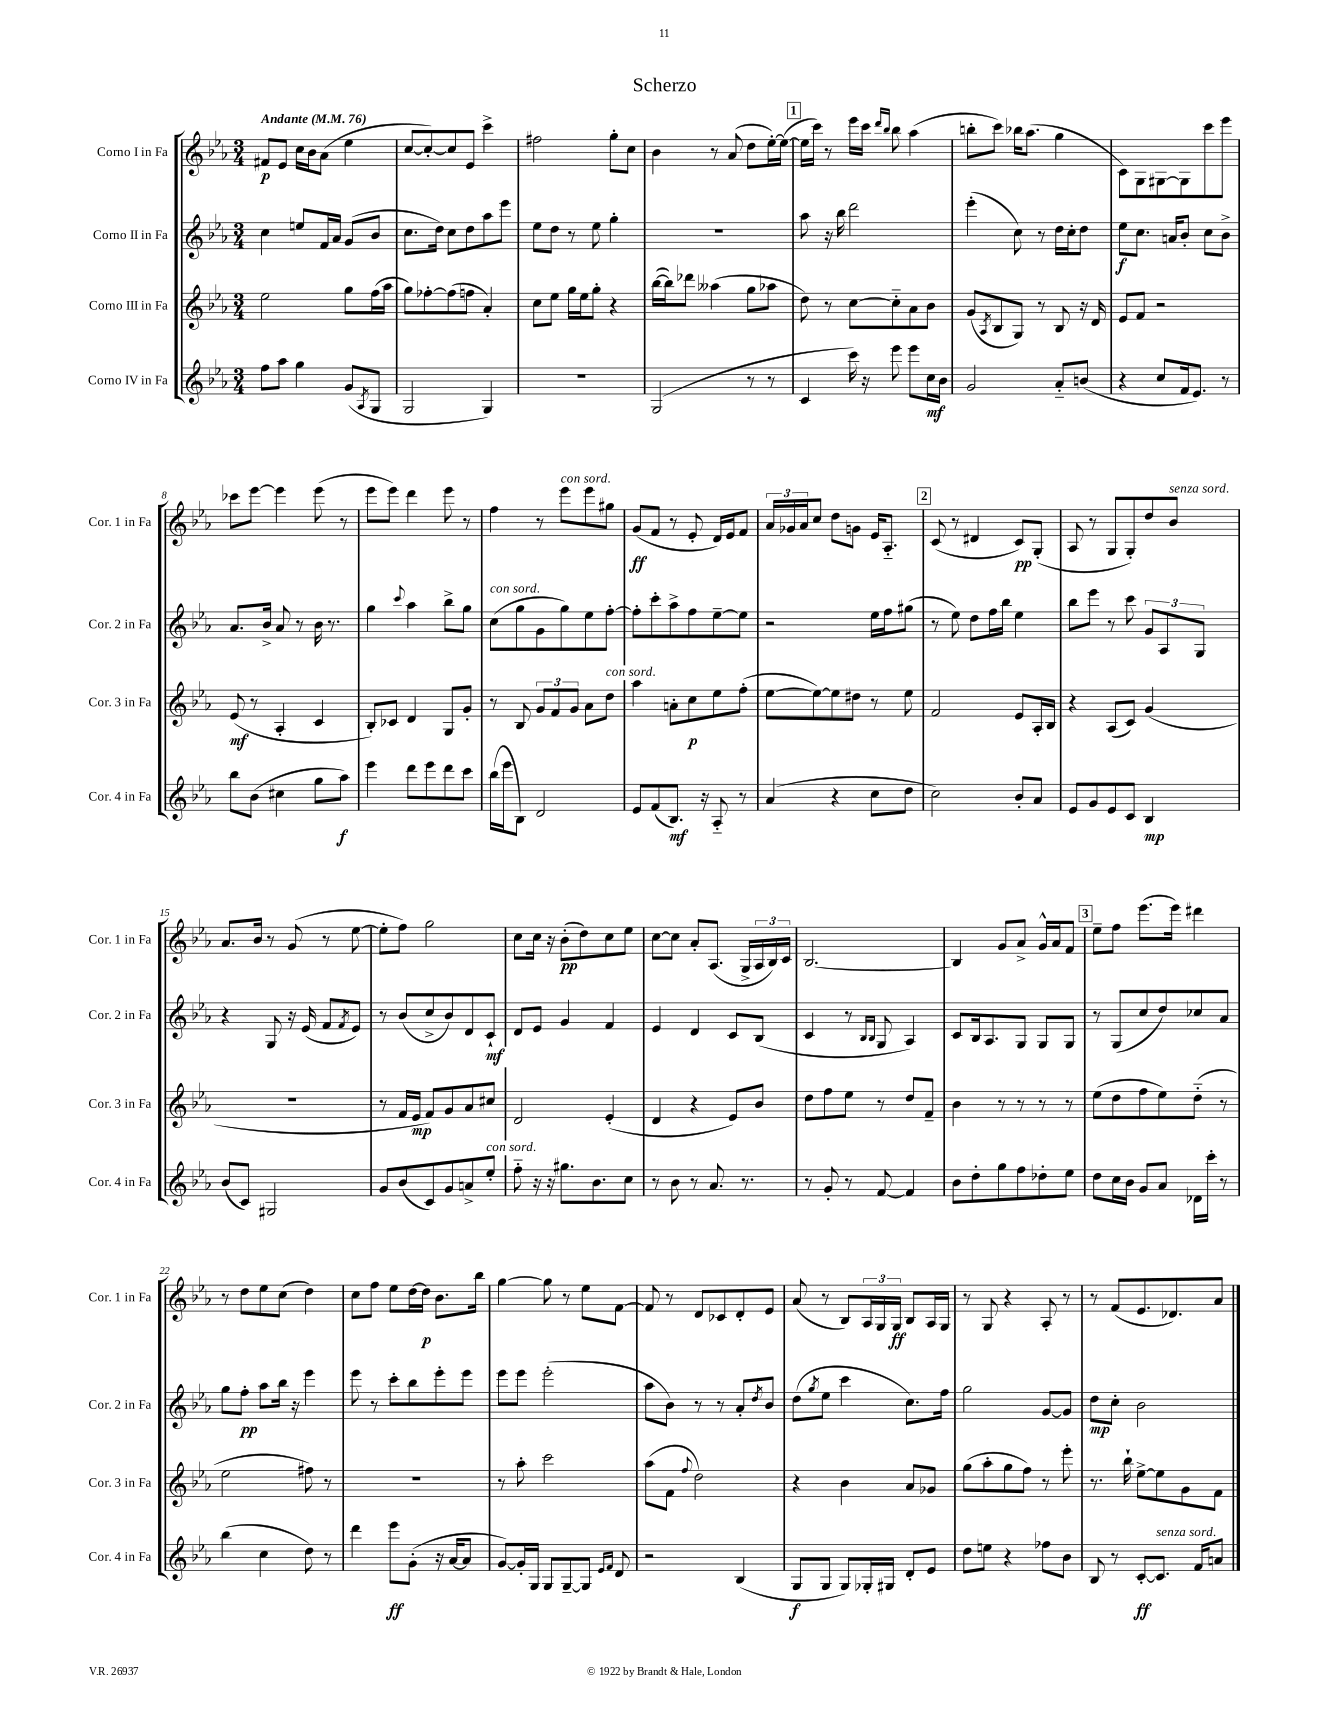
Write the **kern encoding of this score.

**kern	**kern	**kern	**kern
*staff4	*staff3	*staff2	*staff1
*clefG2	*clefG2	*clefG2	*clefG2
*k[b-e-a-]	*k[b-e-a-]	*k[b-e-a-]	*k[b-e-a-]
*M3/4	*M3/4	*M3/4	*M3/4
*MM76	*MM76	*MM76	*MM76
8ff\L	2ee-\	4cc\	8f#/L
8aa-\J	.	.	8e-/J
4gg\	.	8ee/L	16cc\LL
.	.	.	16b-\J
.	.	16f/L	(8a-\J
.	.	16a-/JJ	.
(8g/L	8gg\L	(8g/L	4ee-\
8qA-/	.	.	.
8G/J	(16ff\L	8b-/J	.
.	16aa-\JJ	.	.
=	=	=	=
2G/	8gg\L)	8.cc\L	[8cc/L
.	[8ff-'\	.	8cc'/_)
.	.	16dd\Jk)	.
.	(8ff-\]	8cc\L	8cc/]
.	8ff\J	8dd\	8e-/J
4G/)	4a-'/)	8aa-\	4ccc^\
.	.	8eee-\J	.
=	=	=	=
2.r	8cc\L	8ee-\L	2ff#\
.	8ee-\J	8dd\J	.
.	16gg\LL	8r	.
.	16ee-\J	.	.
.	8gg'\J	8ee-\	.
.	4r	4gg'\	8gg'\L
.	.	.	8cc\J
=	=	=	=
(2G/	([16bb-\LL	2.r	4b-\
.	16bb-\]J)	.	.
.	8ddd-\J	.	.
.	(4aa--\	.	8r
.	.	.	(8a-/
8r	8gg\L	.	8dd\L
8r	8aa-\J	.	[16ee-'\L)
.	.	.	(16ee-\_JJ
=	=	=	=
4c/	8dd\)	8aa-\	16ee-\]LL
.	.	.	16ccc\JJ)
.	8r	16r	8r
.	.	16bb-\	.
16ccc\)	[8cc\L	2ddd\	16eee-\LL
16r	.	.	16ccc\JJ
.	.	.	16qqddd/LL
.	.	.	16qqbb-/JJ
8eee-\	8cc'~\]	.	8bb-\
8eee-\L	8a-\	.	(4aa-\
16cc\L	8b-\J	.	.
16b-\JJ	.	.	.
=	=	=	=
2g/	(8g/L	(4eee-'\	8bb'\L
.	8qA-/	.	.
.	8B-/	.	8ccc\J)
.	8G/J)	8cc\)	16bb-\LK
.	.	.	(8.aa-\J
.	8r	8r	.
8a-'~/L	8B-/	16dd\LL	4gg\
.	.	16cc'\J	.
(8b/J	16r	8dd\J	.
.	16d/	.	.
=	=	=	=
4r	8e-/L	8ee-\L	8c\L)
.	8f/J	8.cc\J	8G\
8cc/L	2r	.	[8G#\
.	.	16a/LK	.
16f/k	.	8b-'/J	8G#\]
8.e-/J)	.	.	.
.	.	8cc\L	8ccc\
8r	.	8b-^\J	8eee-\J
=	=	=	=
8bb-\L	(8e-/	8.a-/L	8ccc-\L
(8b-\J	8r	.	[8eee-\J
.	.	16b-^/Jk	.
4cc#\	4A-'/	8a-/	4eee-\]
.	.	8r	.
8gg\L	4c/	16b-\	(8eee-\
.	.	8.r	.
8aa-\J)	.	.	8r
=	=	=	=
4eee-\	8B-'/L)	4gg\	8eee-\L
.	8c-/J	.	8eee-\J)
.	.	8qqccc/	.
8ddd\L	4d/	4aa-\	4ddd\
8eee-\	.	.	.
8ddd\	8G/L	8bb-^\L	8eee-\
8ccc\J	8g'/J	8gg\J	8r
=	=	=	=
(16bb-\LL	8r	(8cc\L	4ff\
16eee-\J	.	.	.
8B-\J)	8B-/	8gg\	.
2d/	12g/L	8g\	8r
.	12f/	.	.
.	.	8gg\)	8eee-\L
.	12g/J	.	.
.	8a-\L	8ee-\	8eee-\
.	8dd\J	[8ff'\J	8gg#\J
=	=	=	=
8e-/L	4aa-\	8ff'\]L	(8g/L
(8f/	.	8ccc'\	8f/J
8.B-/J)	8a'\L	8aa-^\	8r
.	8cc\	8ff\	8e-'/
16r	.	.	.
8A-'~/	8ee-\	[8ee-~\	16d/LL)
.	.	.	16e-/J
8r	(8ff'\J	8ee-\]J	8f/J
=	=	=	=
(4a-/	[8ee-\L	2r	24a-/LL
.	.	.	24g-/
.	.	.	24a-/J
.	8ee-\_)	.	8cc/J
4r	8ee-\]	.	8dd\L
.	8dd#\J	.	8g\J
8cc\L	8r	16ee-\LL	16e-/LK
.	.	16ff\J	8.A-'~/J
8dd\J	8ee-\	(8gg#\J	.
=	=	=	=
2cc\)	2f/	8r	(8c/
.	.	8ee-\)	8r
.	.	8dd\L	4d#/
.	.	16ff\L	.
.	.	16bb-\JJ	.
8b-'/L	8e-/L	4ee-\	8c/L)
8a-/J	16A-'/L	.	(8G'/J
.	16B-/JJ	.	.
=	=	=	=
8e-/L	4r	8bb-\L	8A-/
8g/	.	8eee-\J	8r
8e-/	(8A-/L	8r	8G/L
8c/J	8c/J)	8ccc\	8G'/)
4B-/	(4g/	12g/L	8dd/
.	.	12A-/	.
.	.	.	8b-/J
.	.	12G/J	.
=	=	=	=
(8b-/L	2.r	4r	8.a-/L
8c/J)	.	.	.
.	.	.	16b-/Jk
2G#/	.	8G/	8r
.	.	16r	(8g/
.	.	(16e-/	.
.	.	8f/L	8r
.	.	8qf/	.
.	.	8e-/J)	[8ee-\
=	=	=	=
8g/L	8r	8r	8ee-'\]L
(8b-/	16f/LL	(8b-/L	8ff\J)
.	16e-/JJ	.	.
8c/)	8f/L)	8cc^/	2gg\
8g/	8g/	8b-/)	.
8a^/	8a-/	8d/	.
8ee-'/J	8cc#/J	8c`/J	.
=	=	=	=
8ff'~\	2d/	8d/L	8cc\L
16r	.	8e-/J	16cc\Jk
16r	.	.	16r
8.gg#\L	.	4g/	(8b-'\L
.	.	.	8dd\)
8.b-\	.	.	.
.	(4e-'/	4f/	8cc\
8cc\J	.	.	8ee-\J
=	=	=	=
8r	4d/	4e-/	[8cc\L
8b-\	.	.	8cc\]J
8r	4r	4d/	8a-'/L
8.a-/	.	.	(8.A-/J
.	8e-/L)	8c/L	.
8.r	.	.	16G^/LL
.	8b-/J	(8B-/J	24A-/
.	.	.	24B-/)
.	.	.	24c/JJ
=	=	=	=
8r	8dd\L	4c/	[2.B-/
8g'/	8ff\	.	.
8r	8ee-\J	8r	.
.	.	16qqB-/LL	.
.	.	16qqB-/JJ	.
[8f/	8r	8G/	.
4f/]	8dd/L	4A-/)	.
.	8f~/J	.	.
=	=	=	=
8b-\L	4b-\	8c/L	4B-/]
8dd'\	.	16B-/k	.
.	.	8.A-/	.
8gg\	8r	.	8g/L
8ff\	8r	8G/J	8a-^/J
8dd-'\	8r	8G/L	16g^^/LL
.	.	.	16a-/J
8ee-\J	8r	8G/J	8f/J
=	=	=	=
8dd\L	(8ee-\L	8r	8ee-~\L
16cc\L	8dd\	(8G/L	8ff\J
16b-\JJ	.	.	.
8g/L	8ff\	8cc/	(8.eee-\L
8a-/J	8ee-\)	8dd/)	.
.	.	.	16eee-\Jk)
16d-\LL	(8dd'~\J	8cc-/	4ddd#\
16ccc'\JJ	.	.	.
8r	8r	8a-/J	.
=	=	=	=
(4bb-\	2ee-\	8gg\L	8r
.	.	8ff'\J	8dd\L
4cc\	.	8aa-\L	8ee-\
.	.	16bb-\Jk	(8cc\J
.	.	16r	.
8dd\)	8ff#\)	4eee-\	4dd\)
8r	8r	.	.
=	=	=	=
4ddd\	2.r	8eee-\	8cc\L
.	.	8r	8ff\J
8eee-\L	.	8ccc'\L	8ee-\L
(8g'\J	.	8bb-\	[16dd\L
.	.	.	16dd\]JJ
16r	.	8eee-'\	8.b-\L
[16a-/LK	.	.	.
8a-/]J	.	8eee-\J	.
.	.	.	16bb-\Jk
=	=	=	=
[8g/L)	8r	8eee-\L	[4gg\
16g'/]L	8aa-'\	8eee-\J	.
16G/JJ	.	.	.
8G/L	2ccc\	(2eee-'\	8gg\]
[8G~/	.	.	8r
8G/]J	.	.	8ee-\L
16qqe-/LL	.	.	.
16qqf/JJ	.	.	.
8d/	.	.	[8f\J
=	=	=	=
2r	(8aa-\L	8aa-\L	8f/]
.	8f\J	8b-\J)	8r
.	8qqff/	.	.
.	2dd\)	8r	8d/L
.	.	8r	8c-/
(4B-/	.	8a-'/L	8d'/
.	.	8qdd/	.
.	.	8b-/J	8e-/J
=	=	=	=
8G/L	4r	(8dd\L	(8a-/
.	.	8qgg/	.
8G/J	.	8ee-\J	8r
8G/L)	4b-\	4ccc\	8B-/L)
16G-'/L	.	.	24A-/L
.	.	.	24G/
16G#/JJ	.	.	.
.	.	.	24G/JJ
8d'/L	8a-/L	8.cc\L)	8B-/L
8e-/J	8g-/J	.	16A-/L
.	.	16ff\Jk	16G/JJ
=	=	=	=
8dd\L	(8gg\L	2gg\	8r
8ee\J	8aa-'\	.	8G/
4r	8gg\	.	4r
.	8ff\J)	.	.
8ff-\L	8r	[8g/L	8A-'/
8b-\J	8eee-'\	8g/]J	8r
=	=	=	=
8B-/	8.r	8dd\L	8r
8r	.	8cc'\J	(8f/L
.	16bb-`\	.	.
[8c'/L	[8ee-^\L	2b-\	8.e-/
8.c/]J	8ee-\]	.	.
.	.	.	8.d-/)
.	8g\	.	.
16f/LK	.	.	.
8a/J	8f\J	.	8a-/J
==	==	==	==
*-	*-	*-	*-
